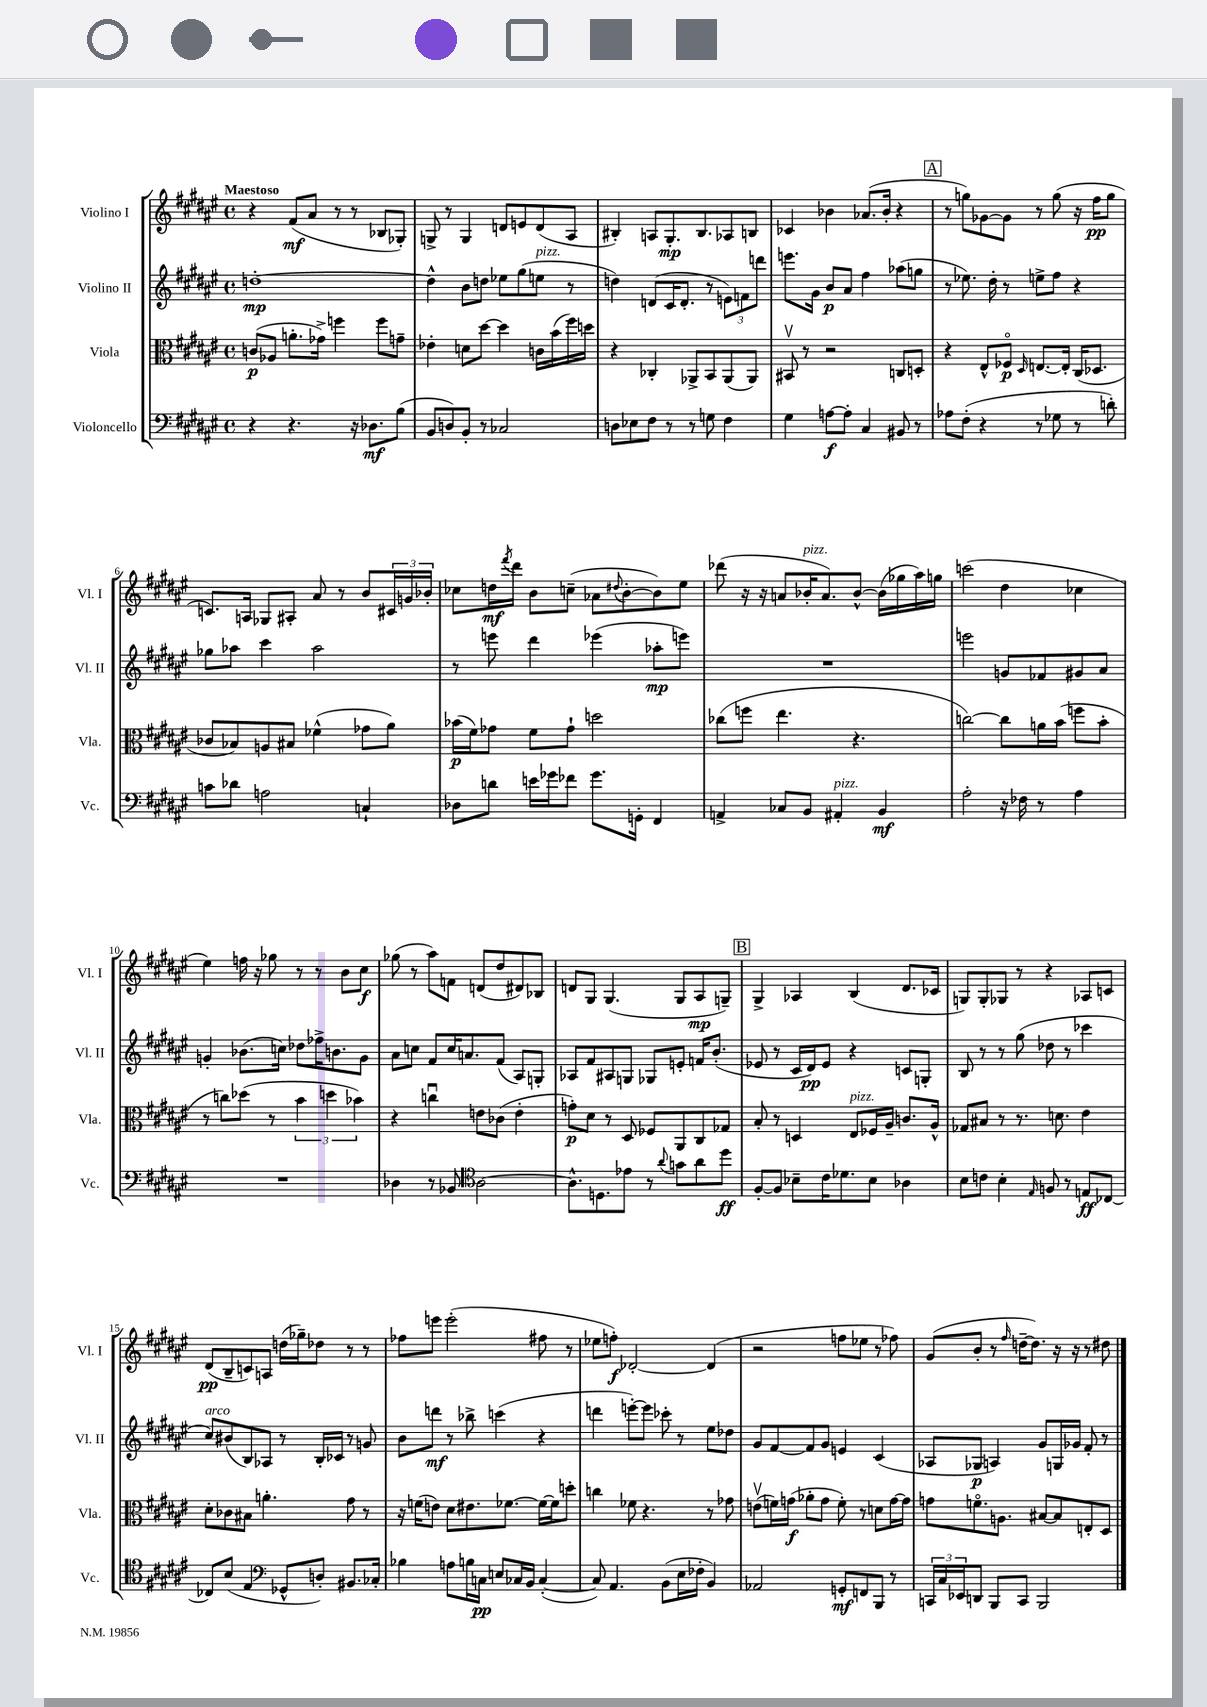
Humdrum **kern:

**kern	**dynam	**kern	**dynam	**kern	**dynam	**kern	**dynam
*part4	*part4	*part3	*part3	*part2	*part2	*part1	*part1
*staff4	*staff4	*staff3	*staff3	*staff2	*staff2	*staff1	*staff1
*I"Violoncello	*	*I"Viola	*	*I"Violino II	*	*I"Violino I	*
*I'Vc.	*	*I'Vla.	*	*I'Vl. II	*	*I'Vl. I	*
*clefF4	*	*clefC3	*	*clefG2	*	*clefG2	*
*k[f#c#g#d#a#e#]	*	*k[f#c#g#d#a#e#]	*	*k[f#c#g#d#a#e#]	*	*k[f#c#g#d#a#e#]	*
*M4/4	*	*M4/4	*	*M4/4	*	*M4/4	*
*met(c)	*	*met(c)	*	*met(c)	*	*met(c)	*
=1	=1	=1	=1	=1	=1	=1	=1
!	!	!	!	!	!	!LO:TX:a:B:t=Maestoso	!
4r	.	(8cn/L	p	[1ddn'	mp	4r	.
.	.	8A-X/J	.	.	.	.	.
4.r	.	8.an'\L	.	.	.	(8f#/L	mf
.	.	.	.	.	.	8a#/J	.
.	.	16g-X^\Jk)	.	.	.	.	.
.	.	4ffn\	.	.	.	8r	.
16r	.	.	.	.	.	8r	.
8.D-X\L	mf	.	.	.	.	.	.
.	.	8ff\L	.	.	.	8B-X/L	.
(8B\J	.	8gn~\J	.	.	.	8G-X'/J)	.
=2	=2	=2	=2	=2	=2	=2	=2
8BB/L	.	4e-X'\	.	4dd^^\]	.	8Gn^/	.
8Dn/)	.	.	.	.	.	8r	.
8BB'/J	.	8dn\L	.	8b\L	.	4G/	.
8r	.	[8dd#\J	.	8ddn\J	.	.	.
2C-X/	.	4dd#\]	.	8ee-X\L	.	8dn/L	.
.	.	.	.	(8gg#\	.	8en/	.
!	!	!	!	!LO:TX:a:i:t=pizz.	!	!	!
.	.	16cn\LL	.	8een\J	.	(8d/	.
.	.	(16b\	.	.	.	.	.
.	.	16ff#\)	.	8r	.	8A#/J	.
.	.	16ddn\JJ	.	.	.	.	.
=3	=3	=3	=3	=3	=3	=3	=3
8Dn\L	.	4r	.	4ddn\)	.	4B#X'/)	.
8E-X\	.	.	.	.	.	.	.
8F#\J	.	4C-X'/	.	(8dn/L	.	8An/L	.
8r	.	.	.	16c#/K	.	8.G#'/	mp
.	.	.	.	8.d'/J	.	.	.
8r	.	8AA-X^/L	.	.	.	.	.
.	.	.	.	.	.	8.B#/	.
8Gn\	.	8BB/	.	8r	.	.	.
4F#\	.	(8AA-/	.	12en\L)	.	8A-X/	.
.	.	.	.	12fn\	.	.	.
.	.	8AA-/J)	.	.	.	8Bn/J	.
.	.	.	.	12dddn\J	.	.	.
=4	=4	=4	=4	=4	=4	=4	=4
4G#\	.	8BB#Xv/	.	8.eeen\L	.	4c-X/	.
.	.	8r	.	.	.	.	.
.	.	.	.	16g#\Jk	.	.	.
[8An\L	f	2r	.	8b/L	p	4b-X\	.
8A'\J]	.	.	.	8a#/J	.	.	.
4C#/	.	.	.	4ff#\	.	(8.a-X/L	.
.	.	.	.	.	.	16b-'/Jk	.
8BB#X/	.	8Cn/L	.	(8aa-X\L	.	4r	.
8r	.	8Dn'/J	.	8ggn\J	.	.	.
!!LO:REH:place=s1:t=A
=5	=5	=5	=5	=5	=5	=5	=5
8A-X\L	.	4r	.	8r	.	8r	.
(8F#'\J	.	.	.	8.ee-X\)	.	8ggn\L)	.
4r	.	8E#^^/L	.	.	.	[8g-X\	.
.	.	.	.	16dd#'\	.	.	.
.	.	8F-X/J	p	8r	.	8g-\J]	.
.	.	16qqD#/	.	.	.	.	.
8r	.	[8.En/L	.	8een^\L	.	8r	.
8G-X\	.	.	.	8ff#\J	.	(8gg\	.
.	.	16E'/Jk]	.	.	.	.	.
8r	.	(16C#/KL	.	4r	.	16r	.
.	.	8.D-X/J	.	.	.	16ff#\KL	pp
8dn'\)	.	.	.	.	.	8gg\J	.
!!LO:LB:g=z
=6	=6	=6	=6	=6	=6	=6	=6
8cn\L	.	8c-X/L	.	8gg-X\L	.	8.cn/L)	.
8d-X\J	.	8B-X/)	.	8aa-X\J	.	.	.
.	.	.	.	.	.	16An/Jk	.
2An\	.	8An/	.	4ccc#\	.	8G-X/L	.
.	.	8B#X/J	.	.	.	8A#X'/J	.
.	.	(4f-X^^\	.	2aa-\	.	8a#/	.
.	.	.	.	.	.	8r	.
4Cn`/	.	8g-X\L	.	.	.	8b/L	.
.	.	8a#\J)	.	.	.	24c#X/L	.
.	.	.	.	.	.	24gn/	.
.	.	.	.	.	.	24b-X'/JJ	.
=7	=7	=7	=7	=7	=7	=7	=7
8D-X\L	.	(16b-X\LL	p	8r	.	8cc-X\L	.
.	.	16f#\J)	.	.	.	.	.
8dn\J	.	8g-X\J	.	8eeen\	.	16ddn\L	mf
.	.	.	.	.	.	8qfff#/	.
.	.	.	.	.	.	16ddd#\JJ	.
16en\LL	.	8f#\L	.	4ddd#\	.	8b\L	.
16g-X\J	.	.	.	.	.	.	.
8f-X\J	.	8g-`\J	.	.	.	(8ccn~\J	.
8.g-\L	.	2ddn\	.	(4eee-X\	.	8a-X\L	.
.	.	.	.	.	.	8qqdd#X/	.
.	.	.	.	.	.	[8b'\	.
16GGn'\Jk	.	.	.	.	.	.	.
4FF#/	.	.	.	8aa-X'\L	mp	8b\])	.
.	.	.	.	8eeen\J)	.	8ee#\J	.
=8	=8	=8	=8	=8	=8	=8	=8
4AAn^/	.	(8cc-X\L	.	1r	.	(8ddd-X\	.
.	.	8ffn\J	.	.	.	16r	.
.	.	.	.	.	.	16r	.
8C-X/L	.	4.ee#\	.	.	.	8an/L	.
!	!	!	!	!	!	!LO:TX:a:i:t=pizz.	!
8BB/J	.	.	.	.	.	16b-X'/K	.
.	.	.	.	.	.	8.a/)	.
!LO:TX:a:i:t=pizz.	!	!	!	!	!	!	!
4AA#X'/	.	.	.	.	.	.	.
.	.	4.r	.	.	.	[8b-^^/J	.
4BB/	mf	.	.	.	.	(16b-\LL]	.
.	.	.	.	.	.	16gg-X\	.
.	.	.	.	.	.	16aa#\)	.
.	.	.	.	.	.	16ggn\JJ	.
=9	=9	=9	=9	=9	=9	=9	=9
2A#'\	.	[2ccn\)	.	2eeen\	.	(2cccn\	.
16r	.	8cc\L]	.	8gn/L	.	4dd#\	.
16F-X\	.	.	.	.	.	.	.
8r	.	16an\L	.	8f-X/	.	.	.
.	.	(16b\JJ	.	.	.	.	.
4A#\	.	8ffn\L	.	8g#X/	.	4cc-X\	.
.	.	8b'\J	.	8a#/J	.	.	.
!!LO:LB:g=z
=10	=10	=10	=10	=10	=10	=10	=10
1r	.	8r	.	4gn'/	.	4ee#\)	.
.	.	8ccn\L)	.	.	.	.	.
.	.	(8dd-X\J	.	(8.b-X\L	.	16ffn\	.
.	.	.	.	.	.	16r	.
.	.	8r	.	.	.	8gg-X\	.
.	.	.	.	16ccn\Jk)	.	.	.
.	.	6b\	.	8dd-X\L	.	8r	.
.	.	.	.	16ff-X^\K	.	8r	.
.	.	6ddn\	.	.	.	.	.
.	.	.	.	8.bn\	.	.	.
.	.	.	.	.	.	8b\L	.
.	.	6b-X\)	.	.	.	.	.
.	.	.	.	8g\J	.	8cc#\J	f
=11	=11	=11	=11	=11	=11	=11	=11
4D-X\	.	4r	.	8a#\L	.	(8gg-X\	.
.	.	.	.	8ccn\J	.	8r	.
8r	.	4ccnu\	.	8f#/L	.	8aa#\L)	.
8BB-X/	.	.	.	16cc/K	.	8fn\J	.
.	.	.	.	8.an/	.	.	.
*clefC4	*	*	*	*	*	*	*
[2A#\	.	8en\L	.	.	.	(8dn/L	.
.	.	(8c-X\J	.	(8f#/J	.	8dd#/	.
.	.	4e'\	.	8A#/L)	.	8d#X/)	.
.	.	.	.	8Gn'/J	.	8B-X/J	.
=12	=12	=12	=12	=12	=12	=12	=12
8.A#^^\L]	.	8gn'\L)	p	8A-X/L	.	8dn/L	.
.	.	8d#\J	.	8f#/	.	8G#/J	.
8.Dn\	.	.	.	.	.	.	.
.	.	8r	.	8A#X/	.	(4.G#/	.
8e-X\J	.	8D#/	.	8Gn/J	.	.	.
8r	.	8F-X/L	.	8G-X/L	.	.	.
8qqa#/	.	.	.	.	.	.	.
8gn\L	.	8AA#/	.	8en'/J	.	8G#/L	.
8a#\	.	8C#/	.	16fn/KL	.	8A#/	mp
.	.	.	.	(8.b'/J	.	.	.
8dd#\J	ff	8G-X/J	.	.	.	8Gn~/J)	.
!!LO:REH:place=s1:t=B
=13	=13	=13	=13	=13	=13	=13	=13
[8F#'/L	.	8B'/	.	8e-X/	.	4G#^/	.
8F#/J]	.	8r	.	8r	.	.	.
8B-X~\L	.	4Dn/	.	16c#/LL	.	4A-X/	.
.	.	.	.	16d#/J)	pp	.	.
16c#\K	.	.	.	8e-/J	.	.	.
8.d-X\	.	.	.	.	.	.	.
!	!	!LO:TX:a:i:t=pizz.	!	!	!	!	!
.	.	8E#/L	.	4r	.	(4B/	.
8B-\J	.	16F-X/L	.	.	.	.	.
.	.	16A#~/JJ	.	.	.	.	.
4A-X\	.	8.cn/L	.	8cn/L	.	8.d#/L	.
.	.	.	.	8Gn'/J	.	.	.
.	.	16A#^^/Jk	.	.	.	16c-X/Jk	.
=14	=14	=14	=14	=14	=14	=14	=14
8B\L	.	8G-X/L	.	8B/	.	8Gn/L)	.
8cn\J	.	8B#X/J	.	8r	.	8G'/	.
4B'\	.	8r	.	8r	.	8G-X/J	.
.	.	8.r	.	(8gg#\	.	8r	.
16qqE#/	.	.	.	.	.	.	.
8Fn/	.	.	.	8dd-X\	.	4r	.
.	.	8.dn\	.	.	.	.	.
8r	.	.	.	8r	.	.	.
8En/L	ff	4e#\	.	4ccc-X\	.	8A-X/L	.
[8C-X/J	.	.	.	.	.	8cn/J	.
!!LO:LB:g=z
=15	=15	=15	=15	=15	=15	=15	=15
!	!	!	!	!LO:TX:a:i:t=arco	!	!	!
8C-X/L]	.	8d#'\L	.	8cc#/L)	.	(8d#/L	pp
(8B/J	.	8c-X\	.	(8b#X/	.	8B~/	.
4E#/	.	8B#X\J	.	8B/)	.	8cn/)	.
.	.	4.an'\	.	8A-X/J	.	8An/J	.
*clefF4	*	*	*	*	*	*	*
8GG-X^^/L	.	.	.	8r	.	(16ddn\LL	.
.	.	.	.	.	.	16gg-X~\J)	.
8Dn'/J)	.	.	.	16B'/LL	.	8dd-X\J	.
.	.	.	.	16c-X/JJ	.	.	.
8.BB#X/L	.	8g#\	.	8r	.	8r	.
.	.	8r	.	8gn/	.	8r	.
16C-X'/Jk	.	.	.	.	.	.	.
=16	=16	=16	=16	=16	=16	=16	=16
4B-X\	.	16r	.	8b\L	.	8ff-X\L	.
.	.	(16fn\KL	.	.	.	.	.
.	.	8en\J)	.	8dddn\J	mf	8eeen\J	.
8An\L	.	8d#\L	.	8r	.	(2eee'\	.
16Bn\L	.	8.e#X\	.	8bb-X^\	.	.	.
16Cn\JJ	pp	.	.	.	.	.	.
8En/L	.	.	.	(4cccn\	.	.	.
.	.	[8.f-X\J	.	.	.	.	.
16C-X/L	.	.	.	.	.	.	.
16BB/JJ	.	.	.	.	.	.	.
([4C-'/	.	16f-\LL_	.	4r	.	8ff#X\	.
.	.	16f-\J]	.	.	.	.	.
.	.	8ddn'\J	.	.	.	8r	.
=17	=17	=17	=17	=17	=17	=17	=17
8C-/])	.	4ccn\	.	4dddn\	.	8ee-X\L	.
4.AA#/	.	.	.	.	.	8ffn'\J)	f
.	.	8f-X\	.	[8eeen'\L)	.	[2d-X'/	.
.	.	4.r	.	8eee\J]	.	.	.
(8BB\L	.	.	.	8ccc-X'\	.	.	.
16E#\L	.	.	.	8r	.	.	.
16F-X'\JJ	.	.	.	.	.	.	.
4BB/)	.	8r	.	8ee#\L	.	(4d-/]	.
.	.	8g-X\	.	8dd-X\J	.	.	.
=18	=18	=18	=18	=18	=18	=18	=18
2AA-X/	.	(8env\L	.	8g#/L	.	2r	.
.	.	16fn\L)	.	[8f#/	.	.	.
.	.	(16gn\JJ	f	.	.	.	.
.	.	8a-X'\L	.	8f#/]	.	.	.
.	.	8g\J	.	8g#/J	.	.	.
8GGn'/L	mf	8f'\)	.	4en/	.	8ffn\L	.
8FFn/	.	8r	.	.	.	8ee-X\J	.
8BBB/J	.	8dn\L	.	(4c#/	.	8r	.
8r	.	[16g\L	.	.	.	8ff-X\)	.
.	.	16g\JJ]	.	.	.	.	.
=19	=19	=19	=19	=19	=19	=19	=19
24CCn/LL	.	8gn\L	.	8A-X/L	.	(8g#/L	.
24C#/	.	.	.	.	.	.	.
24EE-X/J	.	.	.	.	.	.	.
8DDn/J	.	8.fn\	.	8G-X/J	p	8b'/J	.
8BBB/L	.	.	.	4An/)	.	8r	.
.	.	8.An\J	.	.	.	.	.
.	.	.	.	.	.	16qqff#/	.
8CC/J	.	.	.	.	.	[16ddn~\KL	.
.	.	.	.	.	.	8.dd\J])	.
2BBB/	.	[8B#X/L	.	8g#/L	.	.	.
.	.	8B#/]	.	16Gn/L	.	16r	.
.	.	.	.	16g-X/JJ	.	16r	.
.	.	8En'/	.	8f#'/	.	8r	.
.	.	8D#/J	.	8r	.	8dd#X\	.
==	==	==	==	==	==	==	==
*-	*-	*-	*-	*-	*-	*-	*-
